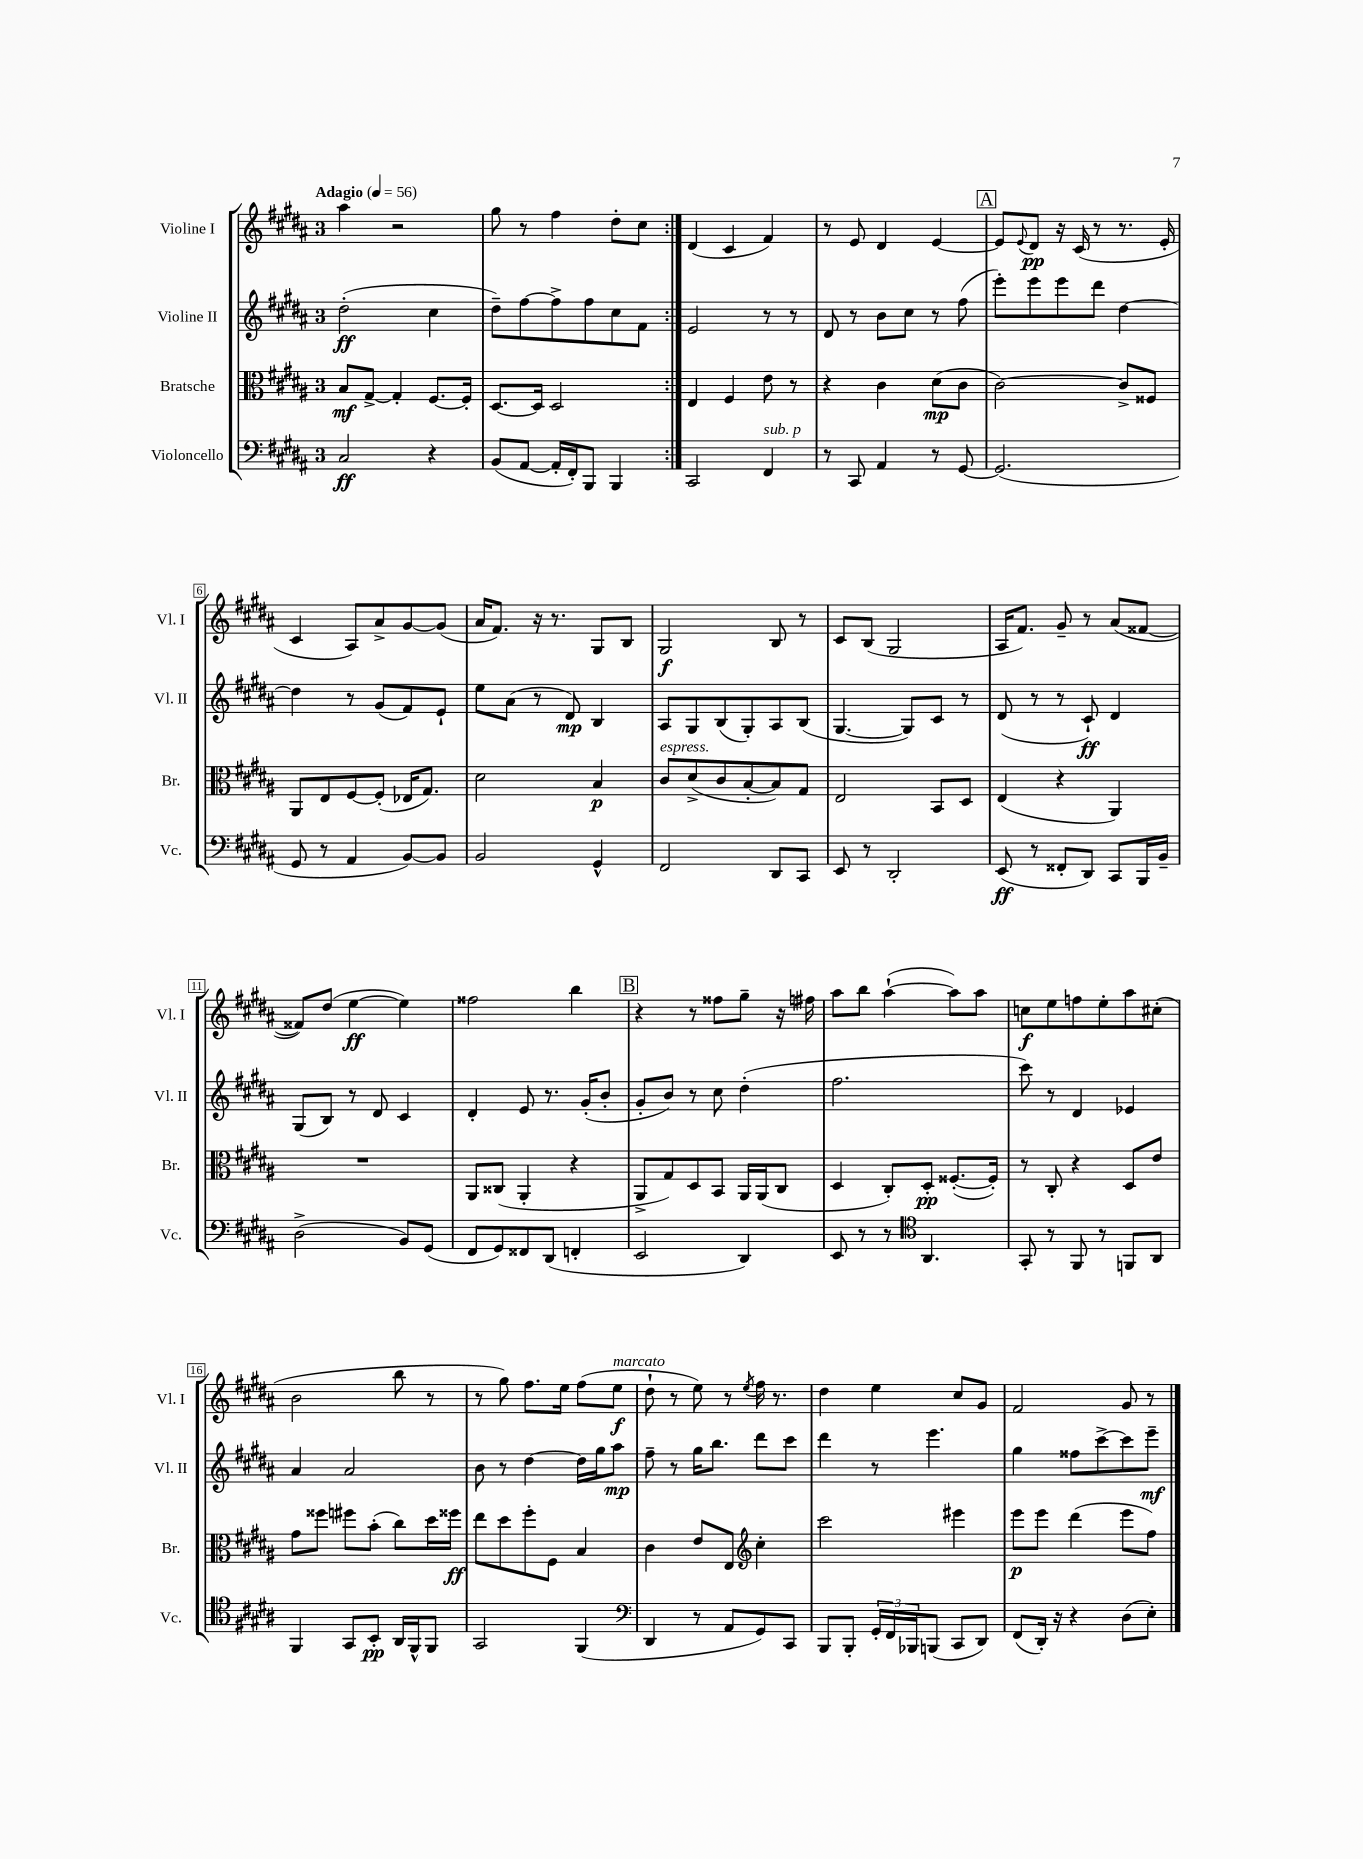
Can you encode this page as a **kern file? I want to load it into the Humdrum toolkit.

**kern	**kern	**kern	**kern
*staff4	*staff3	*staff2	*staff1
*clefF4	*clefC3	*clefG2	*clefG2
*k[f#c#g#d#a#]	*k[f#c#g#d#a#]	*k[f#c#g#d#a#]	*k[f#c#g#d#a#]
*M3/4	*M3/4	*M3/4	*M3/4
*MM56	*MM56	*MM56	*MM56
2C#	8B	(2dd#'	4aa#
.	[8G#^	.	.
.	4G#']	.	2r
4r	[8.F#	4cc#	.
.	16F#']	.	.
=	=	=	=
(8BB	[8.D#	8dd#~)	8gg#
[8AA#	.	[8ff#	8r
.	16D#]	.	.
16AA#']	2D#	8ff#^]	4ff#
16FF#')	.	.	.
8BBB	.	8ff#	.
4BBB	.	8cc#	8dd#'
.	.	8f#	8cc#
=:|!	=:|!	=:|!	=:|!
2CC#	4E	2e	(4d#
.	4F#	.	4c#
4FF#	8e	8r	4f#)
.	8r	8r	.
=	=	=	=
8r	4r	8d#	8r
8CC#	.	8r	8e
4AA#	4c#	8b	4d#
.	.	8cc#	.
8r	(8d#	8r	[4e
[8GG#	8c#	(8ff#	.
=	=	=	=
(2.GG#]	[2c#)	8eee')	8e]
.	.	.	8qqe
.	.	8eee	8d#
.	.	8eee	16r
.	.	.	(16c#
.	.	8ddd#	8r
.	8c#^]	[4dd#	8.r
.	8F##	.	.
.	.	.	16e'
=	=	=	=
8GG#	8AA#	4dd#]	4c#
8r	8E	.	.
4AA#	[8F#	8r	8A#)
.	(8F#']	(8g#	8a#^
[8BB)	16E-	8f#)	[8g#
.	8.G#)	.	.
8BB]	.	8e`	(8g#]
=	=	=	=
2BB	2d#	8ee	16a#
.	.	.	8.f#)
.	.	(8a#	.
.	.	8r	16r
.	.	.	8.r
.	.	8d#)	.
4GG#^^	4B	4B	8G#
.	.	.	8B
=	=	=	=
2FF#	8c#	8A#	2G#
.	(8d#^	8G#	.
.	8c#	(8B	.
.	[8B'	8G#')	.
8DD#	8B])	8A#	8B
8CC#	8G#	(8B	8r
=	=	=	=
8EE	2E	[4.G#	8c#
8r	.	.	(8B
2DD#'	.	.	2G#
.	.	8G#])	.
.	8BB	8c#	.
.	8D#	8r	.
=	=	=	=
(8EE	(4E	(8d#	16A#
.	.	.	8.f#)
8r	.	8r	.
8FF##'	4r	8r	8g#~
8DD#)	.	8c#`)	8r
8CC#	4AA#)	4d#	(8a#
16BBB	.	.	[8f##
16BB~	.	.	.
=	=	=	=
(2D#^	2.r	(8G#	8f##])
.	.	8B)	(8dd#
.	.	8r	[4ee
.	.	8d#	.
8BB)	.	4c#	4ee])
(8GG#	.	.	.
=	=	=	=
8FF#	8AA#	4d#'	2ff##
8GG#)	(8C##	.	.
8FF##	4AA#'	8e	.
(8DD#	.	8.r	.
4FF'	4r	.	4bb
.	.	(16g#'	.
.	.	8b'	.
=	=	=	=
2EE	8AA#^	8g#'	4r
.	8G#)	8b)	.
.	8D#	8r	8r
.	8BB	8cc#	8ff##
4DD#)	16AA#	(4dd#'	8gg#~
.	(16AA#	.	.
.	8C#	.	16r
.	.	.	16ff#
=	=	=	=
8EE	4D#	2.ff#	8aa#
8r	.	.	8bb
8r	8C#')	.	([4aa#`
*clefC4	*	*	*
4.AA#	8D#'	.	.
.	([8.F##'	.	8aa#])
.	.	.	8aa#
.	16F##'])	.	.
=	=	=	=
8GG#'	8r	8ccc#)	8cc
8r	8C#'	8r	8ee
8FF#	4r	4d#	8ff
8r	.	.	8ee'
8FF	8D#	4e-	8aa#
8AA#	8e	.	(8cc#'
=	=	=	=
4FF#	8g#	4a#	2b
.	8ff##	.	.
8GG#	8ff#	2a#	.
8BB'	(8b'	.	.
16AA#	8cc#)	.	8bb
16FF#^^	.	.	.
8FF#	16dd#	.	8r
.	16ff##	.	.
=	=	=	=
2GG#	8ee	8b	8r
.	8dd#	8r	8gg#)
.	8ff#'	[4dd#	8.ff#
.	8F#	.	.
.	.	.	16ee
(4FF#	4B	16dd#]	(8ff#
.	.	16gg#	.
.	.	8aa#	8ee
=	=	=	=
*clefF4	*	*	*
4DD#	4c#	8ff#~	8dd#`
.	.	8r	8r
8r	8e	16gg#	8ee)
.	.	8.bb	.
8AA#	8E	.	8r
*	*clefG2	*	*
.	.	.	8qee
8GG#)	4cc#'	8ddd#	16ff#
.	.	.	8.r
8CC#	.	8ccc#	.
=	=	=	=
8BBB	2ccc#	4ddd#	4dd#
8BBB'	.	.	.
24GG#'	.	8r	4ee
24FF#	.	.	.
24BBB-	.	.	.
(8BBB	.	4.eee	.
8CC#	4eee#	.	8cc#
8DD#)	.	.	8g#
=	=	=	=
(8FF#	8eee	4gg#	2f#
16DD#')	8eee	.	.
16r	.	.	.
4r	(4ddd#	8ff##	.
.	.	[8ccc#^	.
(8D#	8eee	8ccc#]	8g#
8E')	8ff#)	8eee~	8r
==	==	==	==
*-	*-	*-	*-
